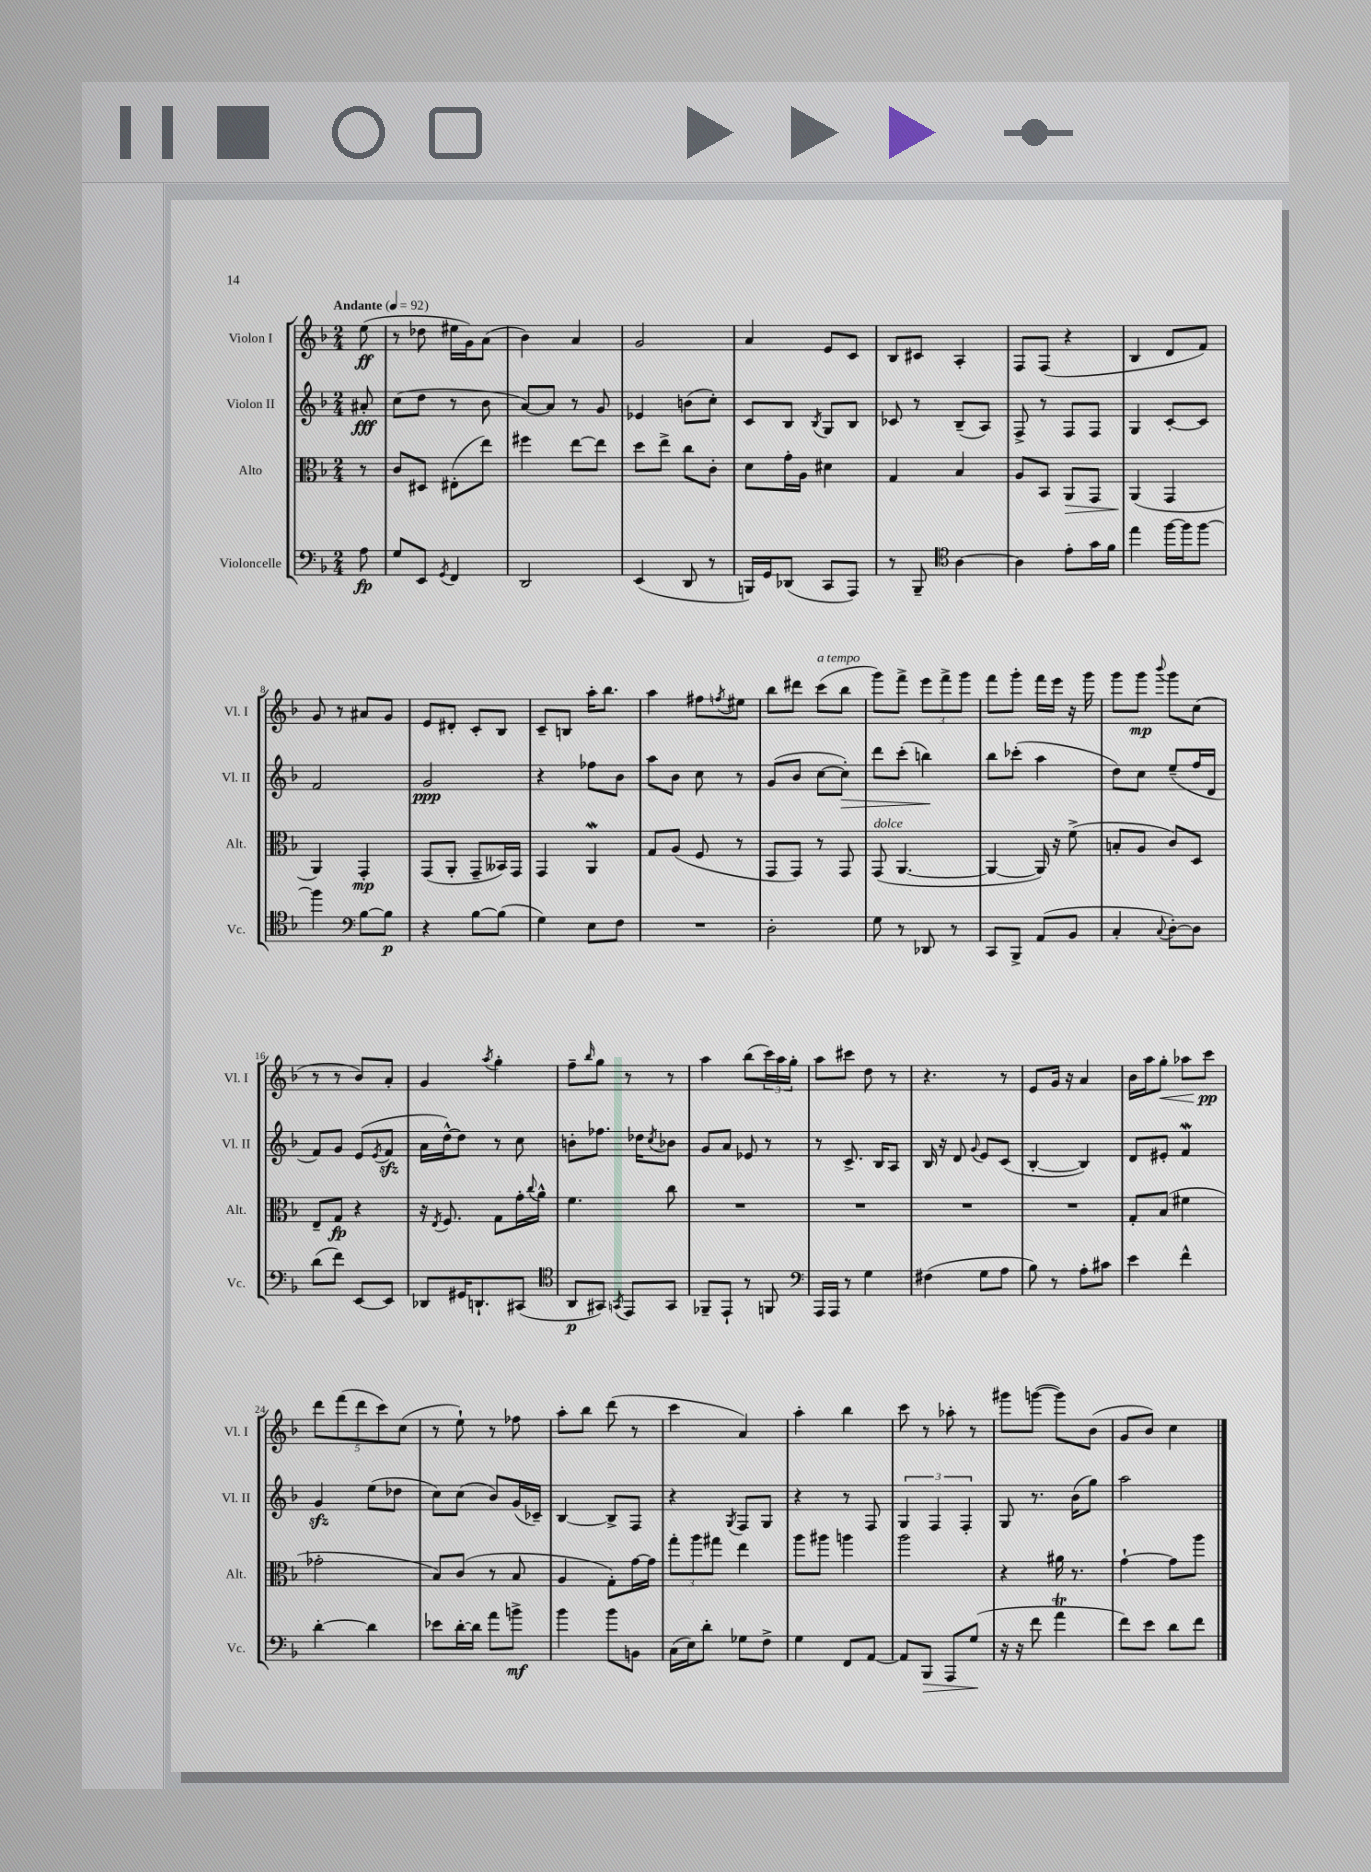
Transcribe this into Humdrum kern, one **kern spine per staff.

**kern	**dynam	**kern	**dynam	**kern	**dynam	**kern	**dynam
*part4	*part4	*part3	*part3	*part2	*part2	*part1	*part1
*staff4	*staff4	*staff3	*staff3	*staff2	*staff2	*staff1	*staff1
*I"Violoncelle	*	*I"Alto	*	*I"Violon II	*	*I"Violon I	*
*I'Vc.	*	*I'Alt.	*	*I'Vl. II	*	*I'Vl. I	*
*clefF4	*	*clefC3	*	*clefG2	*	*clefG2	*
*k[b-]	*	*k[b-]	*	*k[b-]	*	*k[b-]	*
*M2/4	*	*M2/4	*	*M2/4	*	*M2/4	*
*MM92	*	*MM92	*	*MM92	*	*MM92	*
=	=	=	=	=	=	=	=
!	!	!	!	!	!	!LO:TX:a:B:t=Andante	!
8A\	fp	8r	.	8a#X'/	fff	(8ee\	ff
=1	=1	=1	=1	=1	=1	=1	=1
8G/L	.	8c/L	.	(8cc\L	.	8r	.
8EE/J	.	8D#X/J	.	8dd\J	.	8dd-X\	.
8qGG/	.	.	.	.	.	.	.
4FF/	.	(8E#X'\L	.	8r	.	16ee#X\LL	.
.	.	.	.	.	.	16g\J)	.
.	.	8ee\J)	.	8b-\	.	(8a\J	.
=2	=2	=2	=2	=2	=2	=2	=2
2DD/	.	4ff#X\	.	[8a/L)	.	4b-\)	.
.	.	.	.	8a/J]	.	.	.
.	.	[8ee\L	.	8r	.	4a/	.
.	.	8ee\J]	.	8g/	.	.	.
=3	=3	=3	=3	=3	=3	=3	=3
(4EE/	.	8dd\L	.	4e-X/	.	2g/	.
.	.	8ee^\J	.	.	.	.	.
8DD/	.	8cc\L	.	(8bn\L	.	.	.
8r	.	8c'\J	.	8cc'\J)	.	.	.
=4	=4	=4	=4	=4	=4	=4	=4
16BBBn/LL)	.	8d\L	.	8c/L	.	4a/	.
16GG/J	.	.	.	.	.	.	.
(8DD-X/J	.	16g'\L	.	8B-/J	.	.	.
.	.	16A\JJ	.	.	.	.	.
.	.	.	.	8qB-/	.	.	.
8CC/L	.	4d#X\	.	8G/L	.	8e/L	.
8AAA/J)	.	.	.	8B-/J	.	8c/J	.
=5	=5	=5	=5	=5	=5	=5	=5
8r	.	4G/	.	8c-X/	.	8B-/L	.
8BBB-~/	.	.	.	8r	.	8c#X/J	.
*clefC4	*	*	*	*	*	*	*
[4A\	.	4B-/	.	(8B-~/L	.	4A'/	.
.	.	.	.	8A/J)	.	.	.
=6	=6	=6	=6	=6	=6	=6	=6
4A\]	.	8A/L	.	8F^/	.	8F/L	.
.	.	8BB-/J	.	8r	.	(8F/J	.
!	!	!	!LO:HP:b	!	!	!	!
8e'\L	.	8AA/L	>	8F/L	.	4r	.
16g\L	.	8GG/J	.	8F/J	.	.	.
16f\JJ	.	.	.	.	.	.	.
=7	=7	=7	=7	=7	=7	=7	=7
4ee\	.	(4AA/	.	4G/	.	4B-/	.
[16ff\LL	.	4GG/	]	[8c'/L	.	8d/L	.
16ff\J]	.	.	.	.	.	.	.
[8ff\J	.	.	.	8c/J]	.	8f/J)	.
!!LO:LB:g=z
=8	=8	=8	=8	=8	=8	=8	=8
4ff\]	.	4AA/)	.	2f/	.	8g/	.
.	.	.	.	.	.	8r	.
*clefF4	*	*	*	*	*	*	*
[8B-\L	.	4GG'/	mp	.	.	8a#X/L	.
8B-\J]	p	.	.	.	.	8g/J	.
=9	=9	=9	=9	=9	=9	=9	=9
4r	.	(8GG/L	.	2g/	ppp	8e/L	.
.	.	8AA'/J	.	.	.	8d#X'/J	.
[8B-\L	.	8GG~/L	.	.	.	8c'/L	.
(8B-\J]	.	16BB--X/L)	.	.	.	8B-/J	.
.	.	16GG/JJ	.	.	.	.	.
=10	=10	=10	=10	=10	=10	=10	=10
4G\)	.	4GG/	.	4r	.	8c~/L	.
.	.	.	.	.	.	8Bn/J	.
8E\L	.	4AAW/	.	8ff-X\L	.	16aa'\KL	.
.	.	.	.	.	.	8.bb-\J	.
8F\J	.	.	.	8b-\J	.	.	.
=11	=11	=11	=11	=11	=11	=11	=11
2r	.	8G/L	.	8aa\L	.	4aa\	.
.	.	(8A/J	.	8b-\J	.	.	.
.	.	8F/	.	8cc\	.	8ff#X\L	.
.	.	.	.	.	.	8qffn/	.
.	.	8r	.	8r	.	8ee#X\J	.
=12	=12	=12	=12	=12	=12	=12	=12
2D'\	.	8GG/L	.	(8g/L	.	8bb-\L	.
.	.	8GG/J)	.	8b-/J	.	8ddd#X\J	.
!	!	!	!	!	!	!LO:TX:a:i:t=a tempo	!
.	.	8r	.	[8cc\L	.	(8ccc\L	.
!	!	!	!	!	!LO:HP:b	!	!
.	.	8GG/	.	8cc'\J])	>	8bb-\J	.
=13	=13	=13	=13	=13	=13	=13	=13
!	!	!LO:TX:a:i:t=dolce	!	!	!	!	!
8G\	.	(8GG/	.	8ddd\L	.	8ggg\L)	.
8r	.	[4.AA/	.	(8ccc'\J	.	8fff^\J	.
8DD-X/	.	.	.	4bbn\)	.	12eee\L	.
.	.	.	.	.	.	12fff^\	.
8r	.	.	.	.	.	.	.
.	.	.	.	.	.	12ggg\J	.
.	.	.	.	.	]	.	.
=14	=14	=14	=14	=14	=14	=14	=14
8CC/L	.	4AA/_	.	8bb-\L	.	8fff\L	.
8BBB-^/J	.	.	.	(8ccc-X'\J	.	8ggg'\J	.
(8AA/L	.	16AA/])	.	4aa\	.	16fff\LL	.
.	.	16r	.	.	.	16eee\JJ	.
8BB-/J	.	(8f^\	.	.	.	16r	.
.	.	.	.	.	.	16ggg\	.
=15	=15	=15	=15	=15	=15	=15	=15
4C'/	.	8Bn'/L	.	8dd\L)	.	8ggg\L	.
.	.	8A/J	.	8cc\J	.	8ggg\J	mp
8qqC/	.	.	.	.	.	8qqbbb-/	.
[8D'\L)	.	8c/L)	.	(8ee~/L	.	8ggg\L	.
8D\J]	.	8D/J	.	16ff/L	.	(8cc\J	.
.	.	.	.	16d/JJ	.	.	.
!!LO:LB:g=z
=16	=16	=16	=16	=16	=16	=16	=16
(8d\L	.	8E~/L	.	8f/L)	.	8r	.
8f\J)	.	8G/J	fp	8g/J	.	8r	.
[8EE/L	.	4r	.	(8e/L	.	8b-/L)	.
.	.	.	.	8qe/	.	.	.
8EE/J]	.	.	.	8fzz/J	.	8a'/J	.
=17	=17	=17	=17	=17	=17	=17	=17
8DD-X/L	.	16r	.	16a\LL	.	4g/	.
.	.	8qE/	.	.	.	.	.
.	.	8.F/	.	[16dd^^\J)	.	.	.
16GG#X/K	.	.	.	8dd\J]	.	.	.
8.DDn`/	.	.	.	.	.	.	.
.	.	.	.	.	.	8qaa/	.
.	.	8G\L	.	8r	.	4gg'\	.
(8CC#X/J	.	16g'\L	.	8cc\	.	.	.
.	.	8qqcc/	.	.	.	.	.
.	.	16a^^\JJ	.	.	.	.	.
=18	=18	=18	=18	=18	=18	=18	=18
*clefC4	*	*	*	*	*	*	*
8AA/L	p	4.f\	.	8bn'\L	.	8ff~\L	.
.	.	.	.	.	.	16qqbb-/	.
8GG#X/J)	.	.	.	8.ff-X\J	.	8gg\J	.
8qGGn/	.	.	.	.	.	.	.
8EE/L	.	.	.	.	.	8r	.
.	.	.	.	16dd-X\KL	.	.	.
.	.	.	.	8qcc/	.	.	.
8GG/J	.	8cc\	.	8b-X\J	.	8r	.
=19	=19	=19	=19	=19	=19	=19	=19
8FF-X~/L	.	2r	.	8g/L	.	4aa\	.
8EE`/J	.	.	.	8a/J	.	.	.
8r	.	.	.	8e-X/	.	(8bb-\L	.
8FFn/	.	.	.	8r	.	24ccc\L)	.
.	.	.	.	.	.	24aa\	.
.	.	.	.	.	.	24gg'\JJ	.
=20	=20	=20	=20	=20	=20	=20	=20
*clefF4	*	*	*	*	*	*	*
16AAA/LL	.	2r	.	8r	.	8aa\L	.
16AAA/JJ	.	.	.	.	.	.	.
8r	.	.	.	8.c^/	.	8ccc#X\J	.
4G\	.	.	.	.	.	8dd\	.
.	.	.	.	16B-/KL	.	.	.
.	.	.	.	8A/J	.	8r	.
=21	=21	=21	=21	=21	=21	=21	=21
(4F#X\	.	2r	.	16B-/	.	4.r	.
.	.	.	.	16r	.	.	.
.	.	.	.	8d/	.	.	.
.	.	.	.	8qqg/	.	.	.
8G\L	.	.	.	8e/L	.	.	.
8A\J	.	.	.	(8c/J	.	8r	.
=22	=22	=22	=22	=22	=22	=22	=22
8B-\)	.	2r	.	[4B-'/	.	8e/L	.
8r	.	.	.	.	.	16g/Jk	.
.	.	.	.	.	.	16r	.
8A'\L	.	.	.	4B-/])	.	4a/	.
8c#X\J	.	.	.	.	.	.	.
=23	=23	=23	=23	=23	=23	=23	=23
4e\	.	8G'/L	.	8d/L	.	16b-\LL	.
.	.	.	.	.	.	16aa\J	.
!	!	!	!	!	!	!	!LO:HP:b
.	.	(8B-/J	.	8e#X'/J	.	8gg'\J	<
4f^^\	.	4f#X\	.	4fw/	.	8aa-X\L	.
.	.	.	.	.	.	8ccc\J	pp
.	.	.	.	.	.	.	[
!!LO:LB:g=z
=24	=24	=24	=24	=24	=24	=24	=24
[4d'\	.	2g-X'\	.	4gzz/	.	10ddd\L	.
.	.	.	.	.	.	(10fff\	.
.	.	.	.	.	.	10ddd\	.
4d\]	.	.	.	(8ee\L	.	.	.
.	.	.	.	.	.	10ccc\)	.
.	.	.	.	8dd-X\J	.	.	.
.	.	.	.	.	.	(10cc\J	.
=25	=25	=25	=25	=25	=25	=25	=25
8e-X\L	.	8B-/L)	.	8cc\L)	.	8r	.
[16d'\L	.	(8c/J	.	(8cc\J	.	8ee`\)	.
16d\JJ]	.	.	.	.	.	.	.
8a\L	.	8r	.	8b-/L)	.	8r	.
8bn^\J	mf	8B-/	.	(16g/L	.	8ff-X\	.
.	.	.	.	16c-X~/JJ)	.	.	.
=26	=26	=26	=26	=26	=26	=26	=26
4b-\	.	4A/	.	[4B-/	.	8aa'\L	.
.	.	.	.	.	.	8bb-\J	.
8b-\L	.	8G'\L)	.	8B-^/L]	.	(8ddd\	.
8BBn\J	.	[16g\L	.	8F/J	.	8r	.
.	.	16g\JJ]	.	.	.	.	.
=27	=27	=27	=27	=27	=27	=27	=27
(16C\LL	.	12gg'\L	.	4r	.	4ccc\	.
16E\J)	.	.	.	.	.	.	.
.	.	12aa\	.	.	.	.	.
8d'\J	.	.	.	.	.	.	.
.	.	12gg#X\J	.	.	.	.	.
.	.	.	.	8qG/	.	.	.
8G-X\L	.	4ee\	.	8F/L	.	4a/)	.
8F^\J	.	.	.	8G/J	.	.	.
=28	=28	=28	=28	=28	=28	=28	=28
4G\	.	8aa\L	.	4r	.	4aa'\	.
.	.	8aa#X\J	.	.	.	.	.
8FF/L	.	4aan\	.	8r	.	4bb-\	.
[8AA/J	.	.	.	8F/	.	.	.
=29	=29	=29	=29	=29	=29	=29	=29
8AA/L]	.	2aa\	.	6G/	.	8ccc\	.
!	!LO:HP:b	!	!	!	!	!	!
8BBB-/J	>	.	.	.	.	8r	.
.	.	.	.	6F/	.	.	.
8AAA/L	.	.	.	.	.	8aa-X'\	.
.	.	.	.	6F'/	.	.	.
(8G/J	.	.	.	.	.	8r	.
.	]	.	.	.	.	.	.
=30	=30	=30	=30	=30	=30	=30	=30
16r	.	4r	.	8G/	.	8ggg#X\L	.
16r	.	.	.	.	.	.	.
8f\	.	.	.	8.r	.	([8gggn\J	.
4at\	.	16a#X\	.	.	.	8ggg\L])	.
.	.	8.r	.	(16b-\KL	.	.	.
.	.	.	.	8gg\J)	.	(8b-\J	.
=31	=31	=31	=31	=31	=31	=31	=31
8f\L)	.	[4g`\	.	2aa\	.	8g/L	.
8e\J	.	.	.	.	.	8b-/J)	.
8d\L	.	8g\L]	.	.	.	4cc\	.
8f\J	.	8aa\J	.	.	.	.	.
==	==	==	==	==	==	==	==
*-	*-	*-	*-	*-	*-	*-	*-
